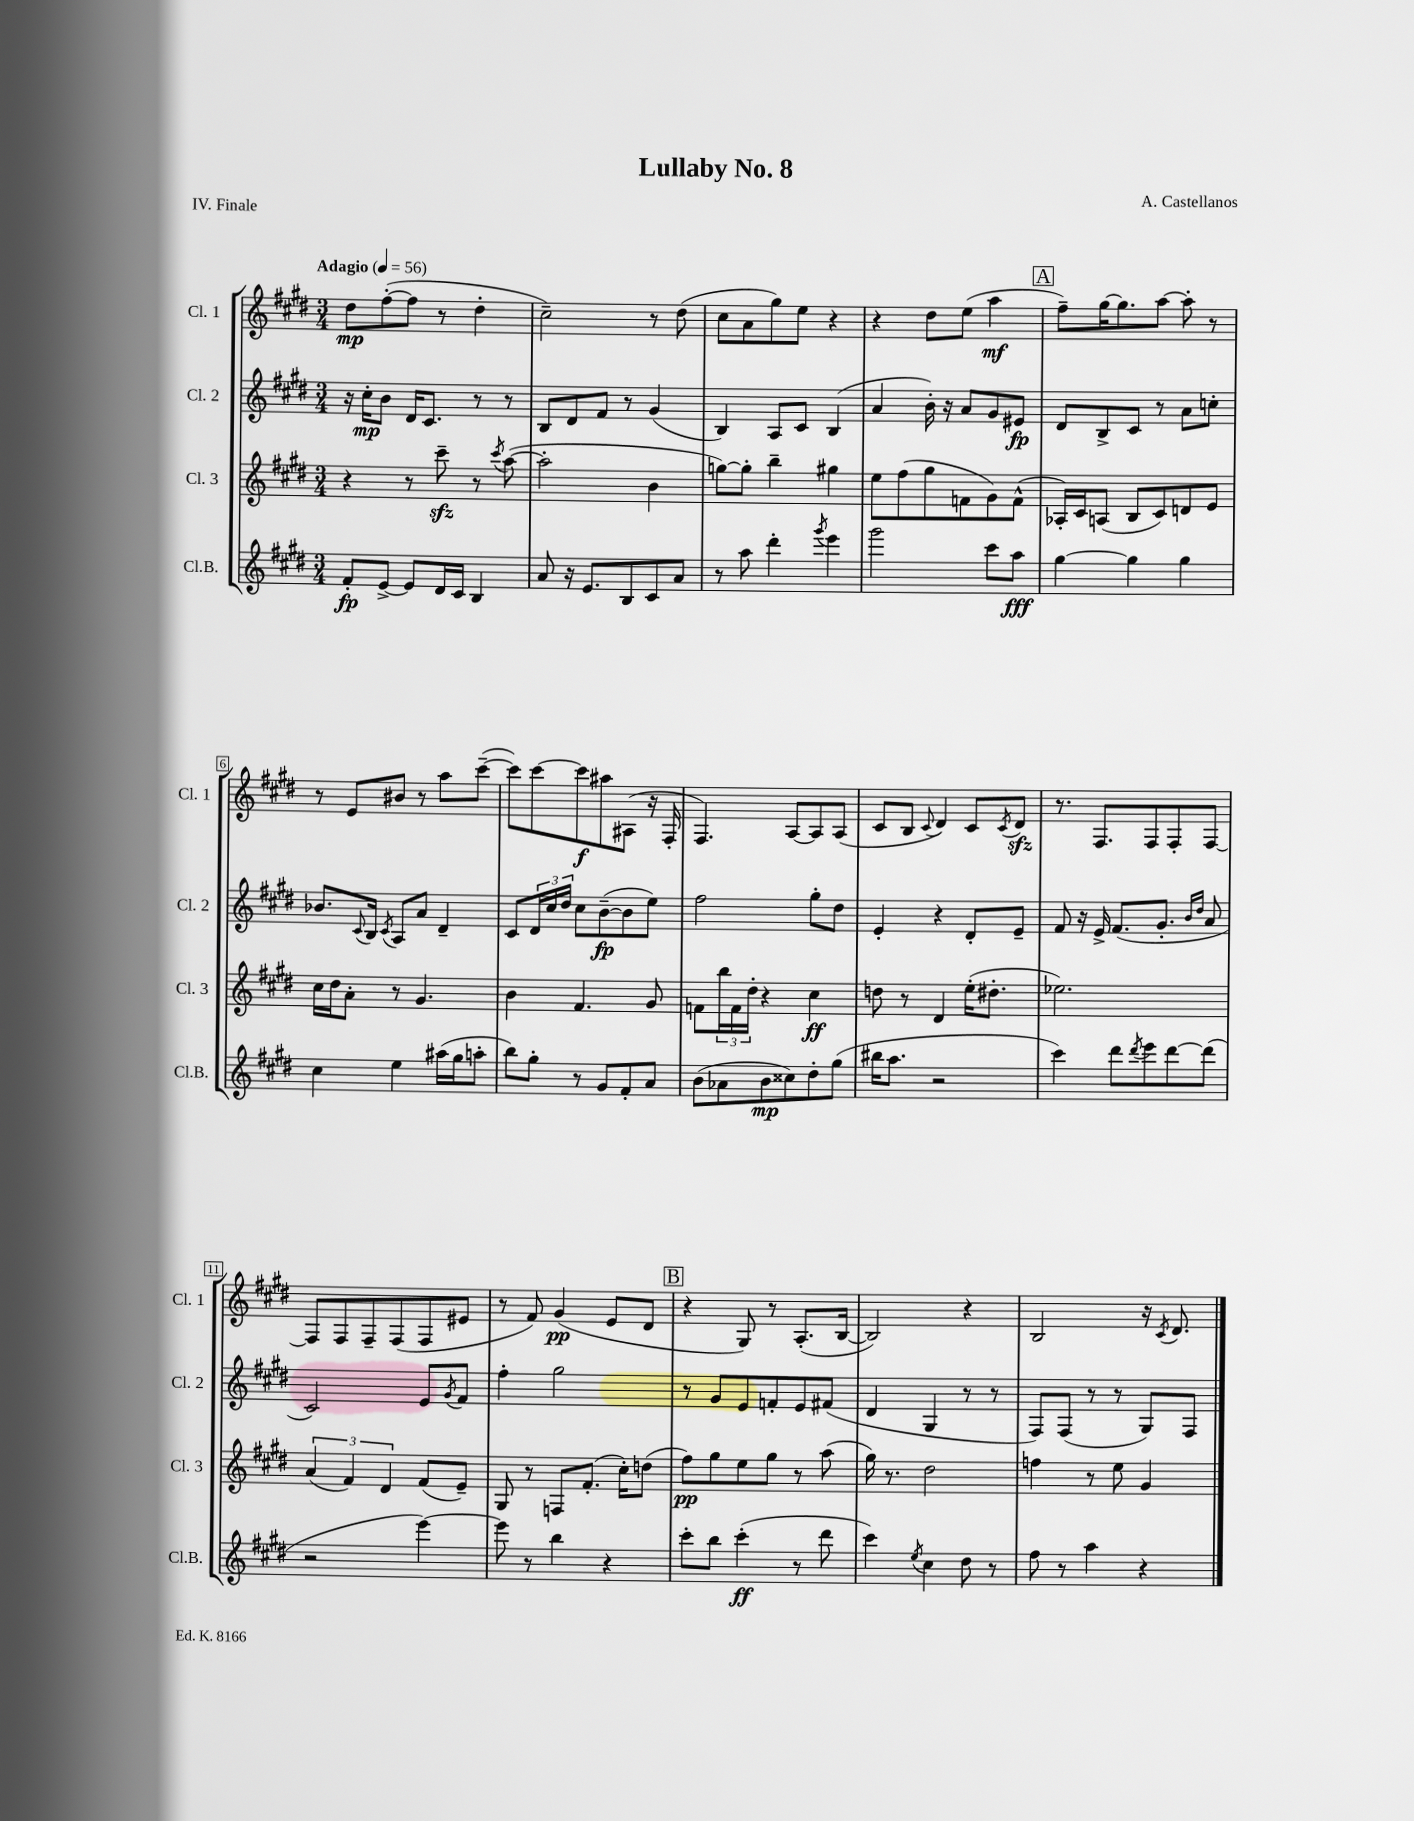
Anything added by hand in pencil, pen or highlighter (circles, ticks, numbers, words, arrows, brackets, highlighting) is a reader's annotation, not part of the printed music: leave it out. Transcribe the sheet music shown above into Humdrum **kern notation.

**kern	**dynam	**kern	**dynam	**kern	**dynam	**kern	**dynam
*part4	*part4	*part3	*part3	*part2	*part2	*part1	*part1
*staff4	*staff4	*staff3	*staff3	*staff2	*staff2	*staff1	*staff1
*I"Cl.B.	*	*I"Cl. 3	*	*I"Cl. 2	*	*I"Cl. 1	*
*I'Cl.B.	*	*I'Cl. 3	*	*I'Cl. 2	*	*I'Cl. 1	*
*clefG2	*	*clefG2	*	*clefG2	*	*clefG2	*
*k[f#c#g#d#]	*	*k[f#c#g#d#]	*	*k[f#c#g#d#]	*	*k[f#c#g#d#]	*
*M3/4	*	*M3/4	*	*M3/4	*	*M3/4	*
*MM56	*	*MM56	*	*MM56	*	*MM56	*
=1	=1	=1	=1	=1	=1	=1	=1
!	!	!	!	!	!	!LO:TX:a:B:t=Adagio	!
8f#'/L	fp	4r	.	16r	.	8dd#\L	mp
.	.	.	.	16cc#'\KL	mp	.	.
[8e^/J	.	.	.	8b\J	.	([8ff#'\	.
8e/L]	.	8r	.	16d#/KL	.	8ff#\J]	.
.	.	.	.	8.c#/J	.	.	.
16d#/L	.	8ccc#zz~\	.	.	.	8r	.
16c#/JJ	.	.	.	.	.	.	.
4B/	.	8r	.	8r	.	4dd#'\	.
.	.	8qccc#/	.	.	.	.	.
.	.	([8aa\	.	8r	.	.	.
=2	=2	=2	=2	=2	=2	=2	=2
8a/	.	2aa'\]	.	8B/L	.	2cc#~\)	.
16r	.	.	.	8d#/	.	.	.
8.e/L	.	.	.	.	.	.	.
.	.	.	.	8f#/J	.	.	.
8B/	.	.	.	8r	.	.	.
8c#/	.	4b\	.	(4g#/	.	8r	.
8a/J	.	.	.	.	.	(8dd#\	.
=3	=3	=3	=3	=3	=3	=3	=3
8r	.	[8ggn\L)	.	4B/)	.	8cc#\L	.
8aa\	.	8gg'\J]	.	.	.	8a\	.
4ddd#'\	.	4bb~\	.	8A/L	.	8gg#\)	.
.	.	.	.	8c#/J	.	8ee\J	.
8qggg#/	.	.	.	.	.	.	.
4eee\	.	4gg#X\	.	(4B/	.	4r	.
=4	=4	=4	=4	=4	=4	=4	=4
2ggg#\	.	8ee\L	.	4a/	.	4r	.
.	.	(8ff#\	.	.	.	.	.
.	.	8gg#\	.	16b'\)	.	8dd#\L	.
.	.	.	.	16r	.	.	.
.	.	8fn\	.	8a/L	.	(8ee\J	.
8ccc#\L	.	8g#\)	.	8g#/	.	4aa\	mf
8aa\J	fff	(8f^^\J	.	8e#X/J	fp	.	.
!!LO:REH:place=s1:t=A
=5	=5	=5	=5	=5	=5	=5	=5
[4gg#\	.	16A-X'/LL)	.	8d#/L	.	8ff#~\L)	.
.	.	16c#/J	.	.	.	.	.
.	.	(8An/J	.	8B^/	.	[16gg#\K	.
.	.	.	.	.	.	8.gg#\]	.
4gg#\]	.	8B/L	.	8c#/J	.	.	.
.	.	8c#/)	.	8r	.	[8aa\J	.
4gg#\	.	8dn/	.	8a\L	.	8aa'\]	.
.	.	8e/J	.	8ccn'\J	.	8r	.
!!LO:LB:g=z
=6	=6	=6	=6	=6	=6	=6	=6
4cc#\	.	16cc#\LL	.	8.b-X/L	.	8r	.
.	.	16dd#\J	.	.	.	.	.
.	.	8a'\J	.	.	.	8e/L	.
.	.	.	.	8qqc#/	.	.	.
.	.	.	.	16B/Jk	.	.	.
.	.	.	.	8qc#/	.	.	.
4ee\	.	8r	.	8A/L	.	8b#X/J	.
.	.	4.g#/	.	8a/J	.	8r	.
(16aa#X\LL	.	.	.	4d#~/	.	8aa\L	.
16gg#\J	.	.	.	.	.	.	.
8aan'\J	.	.	.	.	.	([8ccc#~\J	.
=7	=7	=7	=7	=7	=7	=7	=7
8bb\L)	.	4b\	.	8c#/L	.	8ccc#\L])	.
8gg#'\J	.	.	.	24d#/L	.	[8ccc#\	.
.	.	.	.	24cc#/	.	.	.
.	.	.	.	24dd#/JJ	.	.	.
8r	.	4.f#/	.	8cc#\L	.	8ccc#\]	f
8g#/L	.	.	.	([8b~\	fp	8aa#X\	.
8f#'/	.	.	.	8b\]	.	(8A#X\J	.
8a/J	.	8g#/	.	8ee\J)	.	16r	.
.	.	.	.	.	.	16F#'/	.
=8	=8	=8	=8	=8	=8	=8	=8
(8b\L	.	8fn\L	.	2ff#\	.	4.F#/)	.
8a-X\	.	24bb\L	.	.	.	.	.
.	.	24f\	.	.	.	.	.
.	.	24dd#'\JJ	.	.	.	.	.
8b\	mp	4r	.	.	.	.	.
8cc##X\)	.	.	.	.	.	[8A/L	.
8dd#'\	.	4cc#\	ff	8gg#'\L	.	8A/]	.
(8gg#\J	.	.	.	8dd#\J	.	(8A/J	.
=9	=9	=9	=9	=9	=9	=9	=9
16bb#X\KL	.	8ddn\	.	4e'/	.	8c#/L	.
8.aa\J	.	.	.	.	.	.	.
.	.	8r	.	.	.	8B/J	.
.	.	.	.	.	.	8qqc#/	.
2r	.	4d#/	.	4r	.	4d#/)	.
.	.	(16ee'\KL	.	8d#'/L	.	8c#/L	.
.	.	8.dd#X'\J	.	.	.	.	.
.	.	.	.	.	.	8qc#/	.
.	.	.	.	8e~/J	.	8d#zz/J	.
=10	=10	=10	=10	=10	=10	=10	=10
4ccc#\)	.	2.ee-X\)	.	8f#/	.	8.r	.
.	.	.	.	16r	.	.	.
.	.	.	.	16e^/	.	8.F#/L	.
8ddd#\L	.	.	.	(8.f#/L	.	.	.
8qddd#/	.	.	.	.	.	.	.
8eee\	.	.	.	.	.	8F#/	.
.	.	.	.	8.g#'/J	.	.	.
[8ddd#\	.	.	.	.	.	8F#'/	.
.	.	.	.	16qqb/LL	.	.	.
.	.	.	.	16qqdd#/JJ	.	.	.
(8ddd#\J]	.	.	.	8a/	.	[8F#/J	.
!!LO:LB:g=z
=11	=11	=11	=11	=11	=11	=11	=11
2r	.	(6a/	.	2c#/)	.	8F#/L]	.
.	.	.	.	.	.	8F#/	.
.	.	6f#/)	.	.	.	.	.
.	.	.	.	.	.	8F#~/	.
.	.	6d#/	.	.	.	.	.
.	.	.	.	.	.	(8F#/	.
[4eee\)	.	(8f#/L	.	8e/L	.	8F#/	.
.	.	.	.	8qg#/	.	.	.
.	.	8e~/J)	.	8f#/J	.	8e#X/J	.
=12	=12	=12	=12	=12	=12	=12	=12
8eee\]	.	8G#/	.	4ff#'\	.	8r	.
8r	.	8r	.	.	.	8f#/)	.
4bb\	.	8Fn/L	.	2gg#\	.	(4g#/	pp
.	.	(8.f#'/J	.	.	.	.	.
4r	.	.	.	.	.	8e/L	.
.	.	16cc#'\KL)	.	.	.	.	.
.	.	(8ddn\J	.	.	.	8d#/J	.
!!LO:REH:place=s1:t=B
=13	=13	=13	=13	=13	=13	=13	=13
8ccc#'\L	.	8ff#\L)	pp	8r	.	4r	.
8bb\J	.	8gg#\	.	8g#/L	.	.	.
(4ccc#'\	ff	8ee\	.	8e/	.	8G#/)	.
.	.	8gg#\J	.	8fn'/	.	8r	.
8r	.	8r	.	8e/	.	(8.A'/L	.
8ddd#\	.	(8aa\	.	(8f#X/J	.	.	.
.	.	.	.	.	.	[16B/Jk	.
=14	=14	=14	=14	=14	=14	=14	=14
4ccc#\)	.	16gg#\)	.	4d#/	.	2B/])	.
.	.	8.r	.	.	.	.	.
8qee/	.	.	.	.	.	.	.
4cc#\	.	2dd#\	.	4G#/	.	.	.
8dd#\	.	.	.	8r	.	4r	.
8r	.	.	.	8r	.	.	.
=15	=15	=15	=15	=15	=15	=15	=15
8ff#\	.	4ffn\	.	8F#/L)	.	2B/	.
8r	.	.	.	(8F#/J	.	.	.
4aa\	.	8r	.	8r	.	.	.
.	.	8ee\	.	8r	.	.	.
4r	.	4g#/	.	8G#/L)	.	16r	.
.	.	.	.	.	.	8qc#/	.
.	.	.	.	.	.	8.d#/	.
.	.	.	.	8F#/J	.	.	.
==	==	==	==	==	==	==	==
*-	*-	*-	*-	*-	*-	*-	*-
